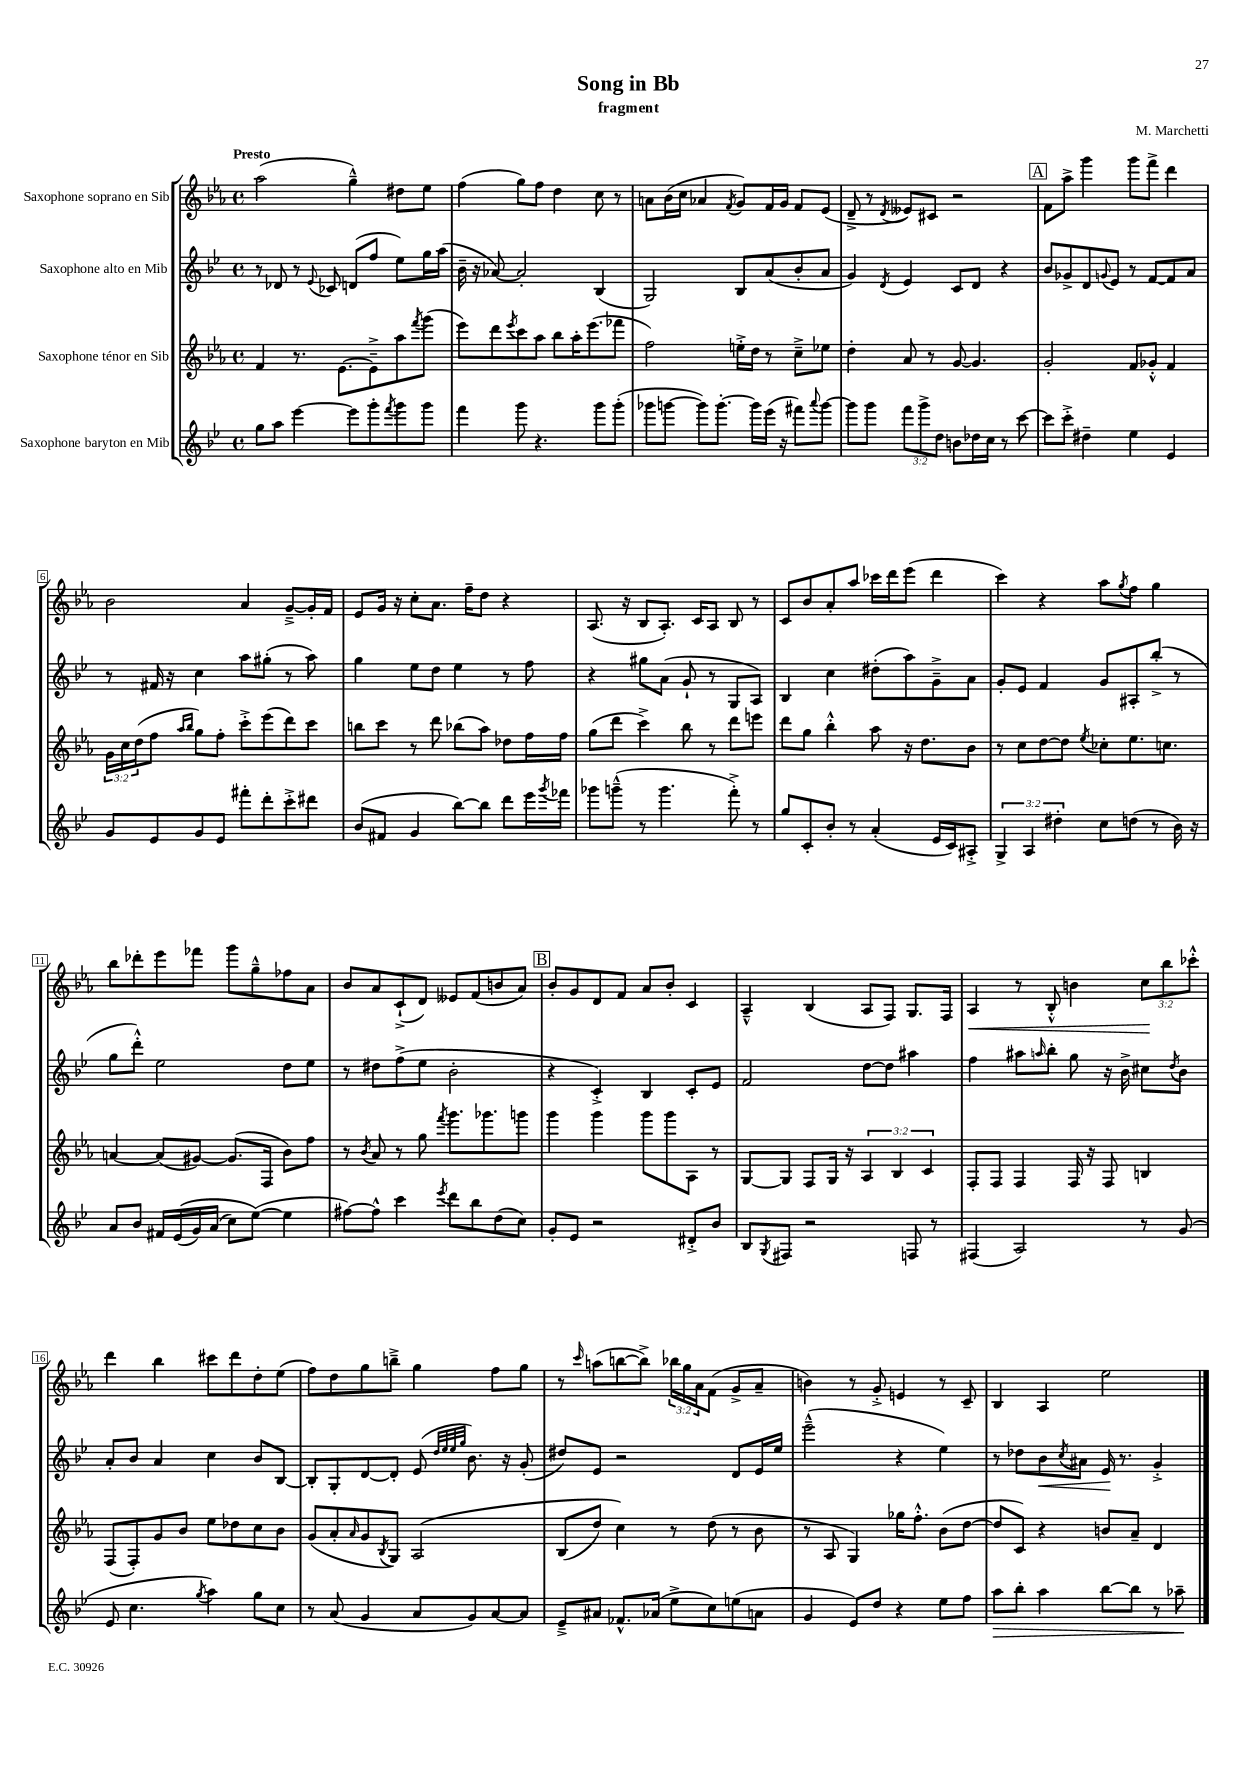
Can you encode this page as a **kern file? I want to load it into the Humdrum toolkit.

**kern	**kern	**kern	**kern
*staff4	*staff3	*staff2	*staff1
*clefG2	*clefG2	*clefG2	*clefG2
*k[b-e-]	*k[b-e-a-]	*k[b-e-]	*k[b-e-a-]
*M4/4	*M4/4	*M4/4	*M4/4
*met(c)	*met(c)	*met(c)	*met(c)
8gg	4f	8r	(2aa-
8aa	.	8d-	.
[4eee-	8.r	8r	.
.	.	8qqe-	.
.	.	8c-	.
.	[8.e-	.	.
8eee-]	.	(8d	4gg~^^)
8ggg'	8e-~^]	8ff	.
8qfff	.	.	.
8ggg	8aa-	8ee-)	8dd#
.	8qfff	.	.
8ggg	(8ggg	16gg	8ee-
.	.	(16aa	.
=	=	=	=
4fff	8eee-)	16b-~	(4ff
.	.	16r	.
.	8ddd	[8a-)	.
.	8qeee-	.	.
8ggg	8ccc	2a-']	8gg)
4.r	8aa-	.	8ff
.	8bb-	.	4dd
.	16aa-'	.	.
.	(8.eee-	.	.
8ggg	.	(4B-	8cc
(8ggg'	8fff-	.	8r
=	=	=	=
8ggg-	2ff)	2G)	8a
[8ggg	.	.	(16b-
.	.	.	16cc
8ggg])	.	.	4a-
[8.ggg'	.	.	.
.	.	.	8qf
.	16ee'^	8B-	8g)
16ggg]	16dd	.	.
(16eee-	8r	(8a	16f
16r	.	.	16g
8fff#)	8cc~^	8b-'	8f
8qqaaa	.	.	.
[8ggg	8ee-	8a	(8e-
=	=	=	=
8ggg]	4dd'	4g)	8d~^
8ggg	.	.	8r
.	.	8qd	8qd
12fff	8a-	4e-	8e--)
12ggg^	.	.	.
.	8r	.	8c#
12dd	.	.	.
8b	[8g	8c	2r
16dd-	4.g]	8d	.
16cc	.	.	.
8r	.	4r	.
[8ccc	.	.	.
=	=	=	=
8ccc]	2g'	8b-	8f
8ccc'^	.	8g-^	8aa-^
4dd#~	.	8d	4ggg
.	.	8qqg	.
.	.	8e-	.
4ee-	8f	8r	8ggg
.	8g-'^^	[8f	8fff^
4e-	4f	8f]	4ddd
.	.	8a	.
=	=	=	=
8g	24g	8r	2b-
.	24cc	.	.
.	(24dd	.	.
8e-	8ff	16f#	.
.	.	16r	.
.	16qqaa-	.	.
.	16qqbb-	.	.
8g	8gg)	4cc	.
8e-	8ff'	.	.
8fff#'	8ccc'^	8aa	4a-
8ddd'	(8eee-	(8gg#'	.
8ccc'^	8ddd)	8r	[8g~^
8ddd#	8ccc	8aa)	16g']
.	.	.	16f
=	=	=	=
(8b-	8bb	4gg	8e-
8f#	8ccc	.	16g
.	.	.	16r
4g	8r	8ee-	8cc'
.	8ddd	8dd	8.a-
[8bb-)	(8bb-	4ee-	.
.	.	.	16ff~
8bb-]	8aa-)	.	8dd
8ddd	8dd-	8r	4r
16eee-	16ff	8ff	.
8qggg	.	.	.
16fff-	16ff	.	.
=	=	=	=
8ggg-	(8gg	4r	(8.A-
(8ggg~^^	8ddd	.	.
.	.	.	16r
8r	4ccc^)	8gg#	8B-
4.ggg	.	(8a	8.A-')
.	8bb-	8g`	.
.	.	.	16c
.	8r	8r	8A-
8fff'^)	8ddd	8G	8B-
8r	8eee	8A)	8r
=	=	=	=
8gg	8ddd	4B-	8c
8c'	8gg	.	8b-
8b-'	4bb-'^^	4cc	8a-'
8r	.	.	8aa-
(4a'	8aa-	(8dd#'	16ccc-
.	.	.	16ddd
.	16r	8aa)	(8eee-
.	8.dd	.	.
16e-	.	8g~^	4ddd
16c)	.	.	.
8A#'^	8b-	8a	.
=	=	=	=
6G^	8r	8g'	4ccc)
.	8cc	8e-	.
6A	.	.	.
.	[8dd	4f	4r
6dd#'	.	.	.
.	8dd]	.	.
.	8qee-	.	.
8cc	8cc-'	8g	8aa-
.	.	.	8qgg
(8dd	8.ee-	8A#'	8ff
8r	.	(8bb-'^	4gg
.	8.cc	.	.
16b-)	.	8r	.
16r	.	.	.
=	=	=	=
8a	[4a	8gg	8bb-
8b-	.	8ddd'^^)	8ddd-'
16f#	(8a]	2ee-	8eee-
&((16e-	.	.	.
16g)	[8g#)	.	8fff-
(16a	.	.	.
8cc)	(8.g#]	.	8ggg
([8ee-&)	.	.	8gg~^^
.	16F	.	.
4ee-]	8b-)	8dd	8ff-
.	8ff	8ee-	8a-
=	=	=	=
[8ff#)	8r	8r	8b-
.	8qb-	.	.
8ff#^^]	8a-	8dd#	8a-
4ccc	8r	(8ff^	(8c`^
.	8gg	8ee-	8d)
8qeee-	8qfff	.	.
8ddd	8.ggg	2b-'	8e--
8bb-	.	.	(8f
.	8.ggg-	.	.
(8dd	.	.	8b
8cc)	8ggg	.	8a-)
=	=	=	=
8g'	4ggg	4r	8b-'
8e-	.	.	8g
2r	4ggg	4c'^)	8d
.	.	.	8f
.	8ggg	4B-	8a-
.	8ggg	.	8b-'
8d#'^	8A-	8c'	4c
8b-	8r	8e-	.
=	=	=	=
8B-	[8G	2f	4A-~^^
8qG	.	.	.
8F#	8G]	.	.
2r	8F	.	(4B-
.	16G	.	.
.	16r	.	.
.	6A-	[8dd	8A-
.	.	8dd]	8F)
.	6B-	.	.
8F	.	4aa#	8.G
.	6c	.	.
8r	.	.	.
.	.	.	16F
=	=	=	=
(4F#	8F'	4ff	4A-
.	8F	.	.
2A)	4F	8aa#	8r
.	.	16qqaa	.
.	.	8bb-'	8B-'^^
.	16F	8gg	4b
.	16r	.	.
.	8F	16r	.
.	.	16b-^	.
8r	4B	8cc#	12cc
.	.	.	12bb-
.	.	8qdd	.
(8g	.	8b-	.
.	.	.	12ccc-'^^
=	=	=	=
8e-	(8F	8a'	4ddd
4.cc	8F')	8b-	.
.	8g	4a	4bb-
.	8b-	.	.
8qgg	.	.	.
4aa)	8ee-	4cc	8ccc#
.	8dd-	.	8ddd
8gg	8cc	8b-	8dd'
8cc	8b-	[8B-	(8ee-
=	=	=	=
8r	(8g	8B-']	8ff)
(8a	8a-'	8G'	8dd
.	16qqa-	.	.
4g	8g	[8d	8gg
.	8qB-	.	.
.	8G)	8d']	8bb~^
8a	&(2A-	(8e-	4gg
.	.	32qqdd	.
.	.	32qqee-	.
.	.	32qqee-	.
.	.	32qqgg	.
8g)	.	8.b-)	.
[8a	.	.	8ff
.	.	16r	.
8a]	.	(8g'	8gg
=	=	=	=
8e-~^	(8B-	8dd#)	8r
.	.	.	16qqccc
8a#	8dd)	8e-	(8aa
8.f-^^	4cc&)	2r	[8bb
.	.	.	8bb^])
(16a-	.	.	.
8ee-^	8r	.	24bb-
.	.	.	24gg
.	.	.	24a-
8cc)	(8dd	.	(8f
(8ee	8r	8d	8g^
8a	8b-	16e-	8a-~
.	.	16ee-	.
=	=	=	=
4g	8r	(2eee-~^^	4b)
.	8A-	.	.
8e-)	4G)	.	8r
8dd	.	.	8g'^
4r	16gg-	4r	4e
.	8.ff'^^	.	.
8ee-	(8b-	4ee-)	8r
8ff	[8dd	.	8c~
=	=	=	=
8aa	8dd]	8r	4B-
8bb-'	8c)	8dd-	.
4aa	4r	8b-	4A-
.	.	8qcc	.
.	.	8a#	.
[8bb-	8b	16e-	2ee-
.	.	8.r	.
8bb-]	8a-~	.	.
8r	4d	4g'^	.
8aa-~	.	.	.
==	==	==	==
*-	*-	*-	*-
